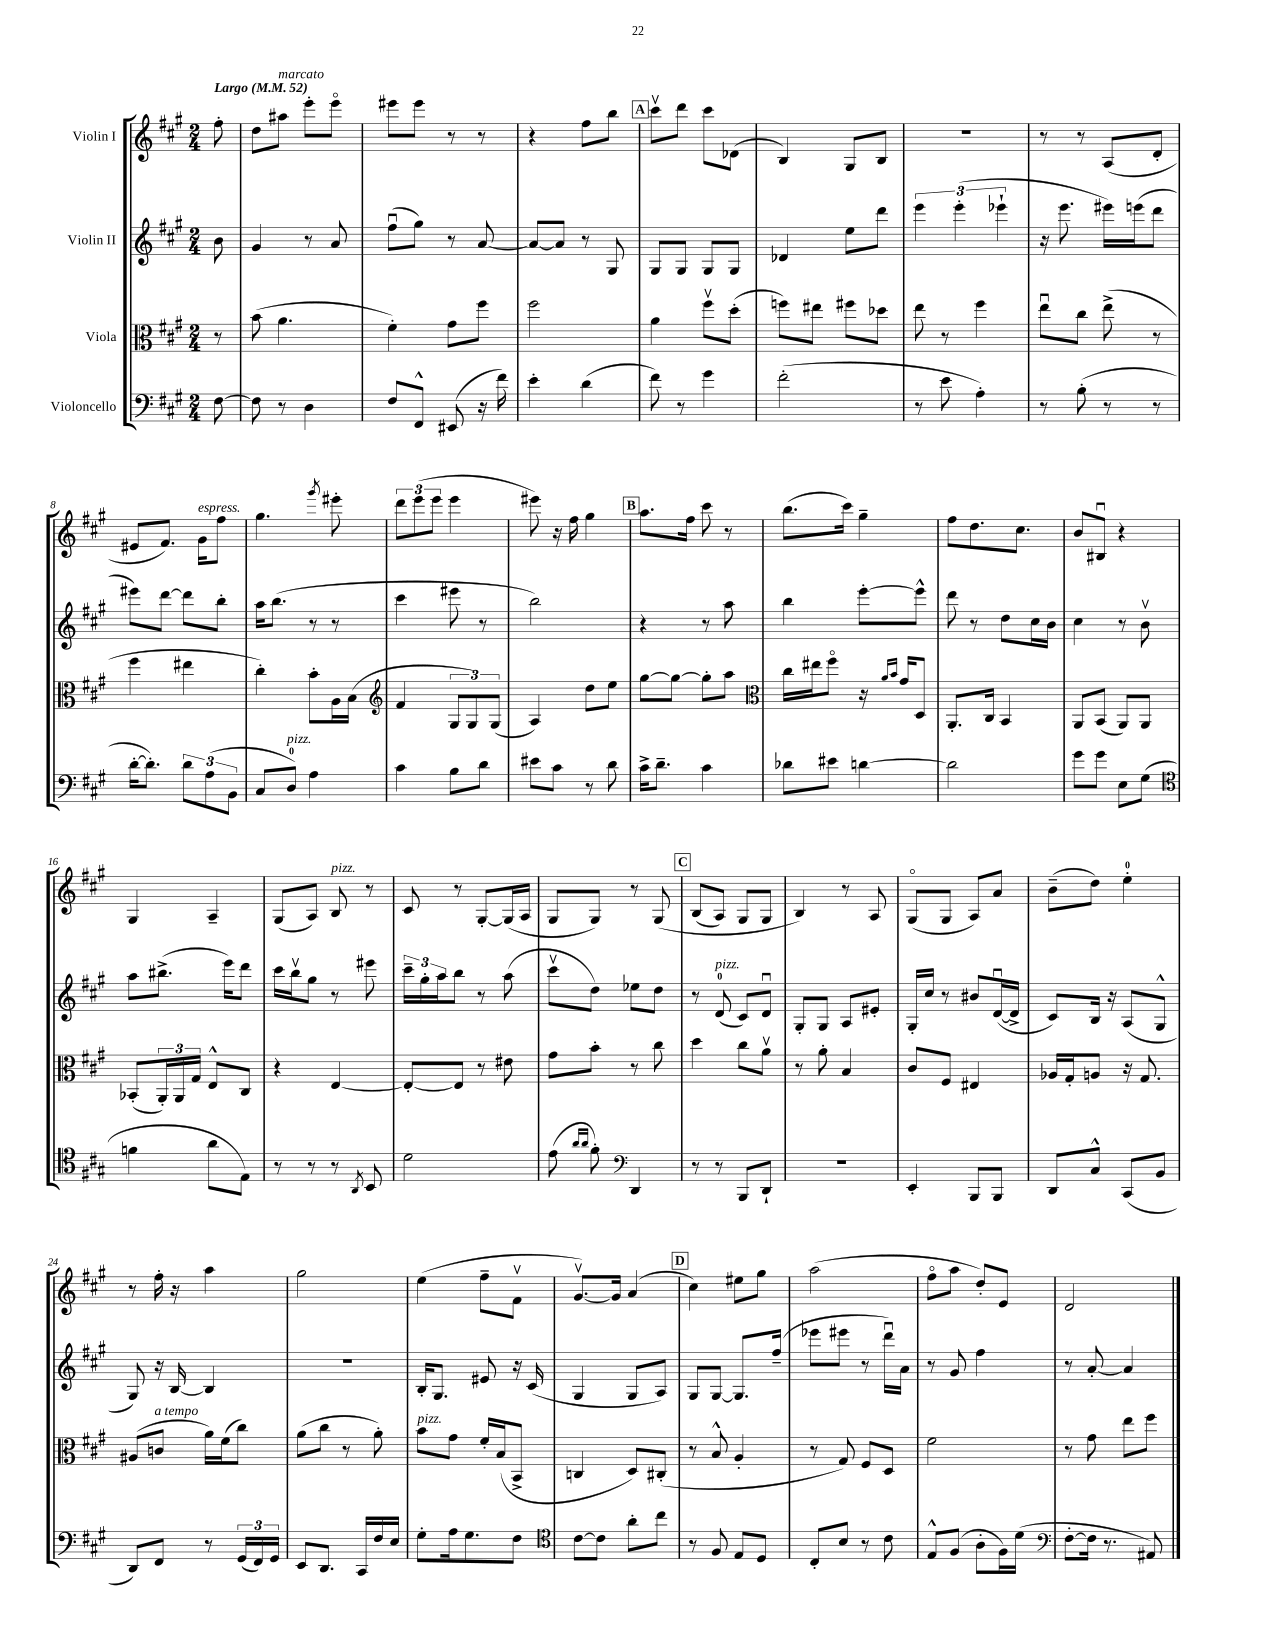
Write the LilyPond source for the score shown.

<<
\new StaffGroup <<
\new Staff = "s0" \with { instrumentName = "Violin I" } {
    \clef treble \key a \major \numericTimeSignature \time 2/4 \partial 8 \tempo "Largo" 4 = 52
    fis''8-. |
    d''8 ais''8^\markup { \italic "marcato" } e'''8-. e'''8\flageolet |
    eis'''8 eis'''8 r8 r8 |
    r4 fis''8 b''8 |
    \mark \markup { \box "A" } cis'''8\upbow d'''8 cis'''8 des'8( |
    b4) gis8 b8 |
    R2 |
    r8 r8 a8( d'8-. |
    eis'8 fis'8.) gis'16^\markup { \italic "espress." } fis''8 |
    gis''4. \acciaccatura { gis'''8 } eis'''8-. |
    \tuplet 3/2 { d'''8 e'''8( e'''8 } e'''4 |
    eis'''8) r16 fis''16 gis''4 |
    \mark \markup { \box "B" } a''8. fis''16 cis'''8 r8 |
    b''8.( cis'''16) gis''4-- |
    fis''8 d''8. cis''8. |
    b'8 bis8\downbow r4 |
    gis4 a4-- |
    gis8( a8) b8^\markup { \italic "pizz." } r8 |
    cis'8 r8 gis8~-. gis16( a16 |
    gis8 gis8) r8 gis8\( |
    \mark \markup { \box "C" } b8( a8) gis8 gis8 |
    b4\) r8 a8 |
    gis8\flageolet( gis8 a8) a'8 |
    b'8--( d''8) e''4-0-. |
    r8 fis''16-. r16 a''4 |
    gis''2 |
    e''4( fis''8-- fis'8\upbow |
    gis'8.~\upbow) gis'16 a'4( |
    \mark \markup { \box "D" } cis''4) eis''8 gis''8 |
    a''2( |
    fis''8\flageolet a''8 d''8-.) e'8 |
    d'2 \bar "|." |
}
\new Staff = "s1" \with { instrumentName = "Violin II" } {
    \clef treble \key a \major \numericTimeSignature \time 2/4 \partial 8
    b'8 |
    gis'4 r8 a'8 |
    fis''8\downbow( gis''8) r8 a'8~ |
    a'8~ a'8 r8 gis8 |
    \mark \markup { \box "A" } gis8 gis8 gis8 gis8 |
    des'4 e''8 d'''8 |
    \tuplet 3/2 { e'''4 e'''4-.( ees'''4-! } |
    r16 e'''8. eis'''16) e'''16( d'''8 |
    eis'''8) d'''8~ d'''8 b''8-. |
    a''16 b''8.( r8 r8 |
    cis'''4 eis'''8 r8 |
    b''2) |
    \mark \markup { \box "B" } r4 r8 a''8 |
    b''4 e'''8~-. e'''8-^ |
    d'''8 r8 d''8 cis''16 b'16 |
    cis''4 r8 b'8\upbow |
    a''8 bis''8.->( e'''16) d'''8 |
    cis'''16 b''16\upbow gis''8 r8 eis'''8 |
    \tuplet 3/2 { cis'''16-- gis''16-. a''16 } b''8 r8 a''8( |
    cis'''8\upbow d''8) ees''8 d''8 |
    \mark \markup { \box "C" } r8 d'8-0^\markup { \italic "pizz." }( cis'8) d'8\downbow |
    gis8-. gis8 a8 eis'8-. |
    gis16-. cis''16 r8 bis'8 d'16~\downbow( d'16-> |
    cis'8) b16 r16 a8( gis8-^ |
    gis8) r16 b16~ b4 |
    R2 |
    b16-. gis8. eis'8 r16 cis'16( |
    gis4 gis8 a8) |
    \mark \markup { \box "D" } gis8 gis8~ gis8. fis''16--( |
    ees'''8 eis'''8 r8 d'''16\downbow) a'16 |
    r8 gis'8 fis''4 |
    r8 a'8~-. a'4 \bar "|." |
}
\new Staff = "s2" \with { instrumentName = "Viola" } {
    \clef alto \key a \major \numericTimeSignature \time 2/4 \partial 8
    r8 |
    b'8( a'4. |
    fis'4-.) gis'8 fis''8 |
    fis''2 |
    \mark \markup { \box "A" } a'4 fis''8\upbow d''8-.( |
    f''8) eis''8 fis''8 des''8 |
    e''8 r8 fis''4 |
    e''8\downbow cis''8 e''8->( r8 |
    fis''4 eis''4 |
    cis''4-.) b'8-. a16 b16( |
    \clef treble fis'4 \tuplet 3/2 { gis8 gis8) gis8( } |
    a4) d''8 e''8 |
    \mark \markup { \box "B" } gis''8~ gis''8~ gis''8-. a''8 |
    \clef alto cis''16 eis''16 fis''8\flageolet r16 \grace { a'16 b'16 } gis'16 d8 |
    a,8.-. cis16 b,4 |
    a,8 b,8( a,8) a,8 |
    bes,8-.( \tuplet 3/2 { a,16-.) a,16 gis16 } e8-^ cis8 |
    r4 e4~ |
    e8~-. e8 r8 eis'8 |
    gis'8 b'8-. r8 cis''8 |
    \mark \markup { \box "C" } d''4 cis''8 a'8\upbow |
    r8 a'8-. b4 |
    cis'8 fis8 eis4 |
    aes16 gis16-. a8 r16 gis8. |
    ais8( c'8^\markup { \italic "a tempo" } a'16) fis'16( cis''8) |
    a'8( cis''8 r8 a'8-.) |
    b'8^\markup { \italic "pizz." } gis'8 fis'16-. b16( b,8-> |
    c4 d8) cis8-.( |
    \mark \markup { \box "D" } r8 b8-^ a4-. |
    r8 gis8) fis8 d8 |
    fis'2 |
    r8 gis'8 e''8 fis''8 \bar "|." |
}
\new Staff = "s3" \with { instrumentName = "Violoncello" } {
    \clef bass \key a \major \numericTimeSignature \time 2/4 \partial 8
    fis8~ |
    fis8 r8 d4 |
    fis8 fis,8-^ eis,8( r16 fis'16) |
    e'4-. d'4( |
    \mark \markup { \box "A" } fis'8) r8 gis'4 |
    fis'2-.( |
    r8 e'8 a4-.) |
    r8 b8-.( r8 r8 |
    d'16~-. d'8.-.) \tuplet 3/2 { d'8 a8( b,8 } |
    cis8 d8-0^\markup { \italic "pizz." }) a4 |
    cis'4 b8 d'8 |
    eis'8 cis'8 r8 d'8 |
    \mark \markup { \box "B" } cis'16-> d'8.-- cis'4 |
    des'8 eis'8 d'4~ |
    d'2 |
    gis'8 gis'8 e8 gis8( |
    \clef tenor f'4 a'8 e8) |
    r8 r8 r8 \acciaccatura { a,8 } b,8 |
    d'2 |
    e'8( \grace { a'16 a'16 } fis'8-.) \clef bass d,4 |
    \mark \markup { \box "C" } r8 r8 b,,8 d,8-! |
    r2 |
    e,4-. b,,8 b,,8 |
    d,8 cis8-^ cis,8( b,8 |
    d,8) fis,8 r8 \tuplet 3/2 { gis,16( fis,16) gis,16 } |
    e,8 d,8. cis,16 fis16 e16 |
    gis8-. a16 gis8. fis8 |
    \clef tenor cis'8~ cis'8 a'8-. cis''8 |
    \mark \markup { \box "D" } r8 fis8 e8 d8 |
    cis8-. b8 r8 cis'8 |
    e8-^ fis8( a8-. fis16) d'16( |
    \clef bass fis8~-. fis16 r8. ais,8) \bar "|." |
}
>>
>>
